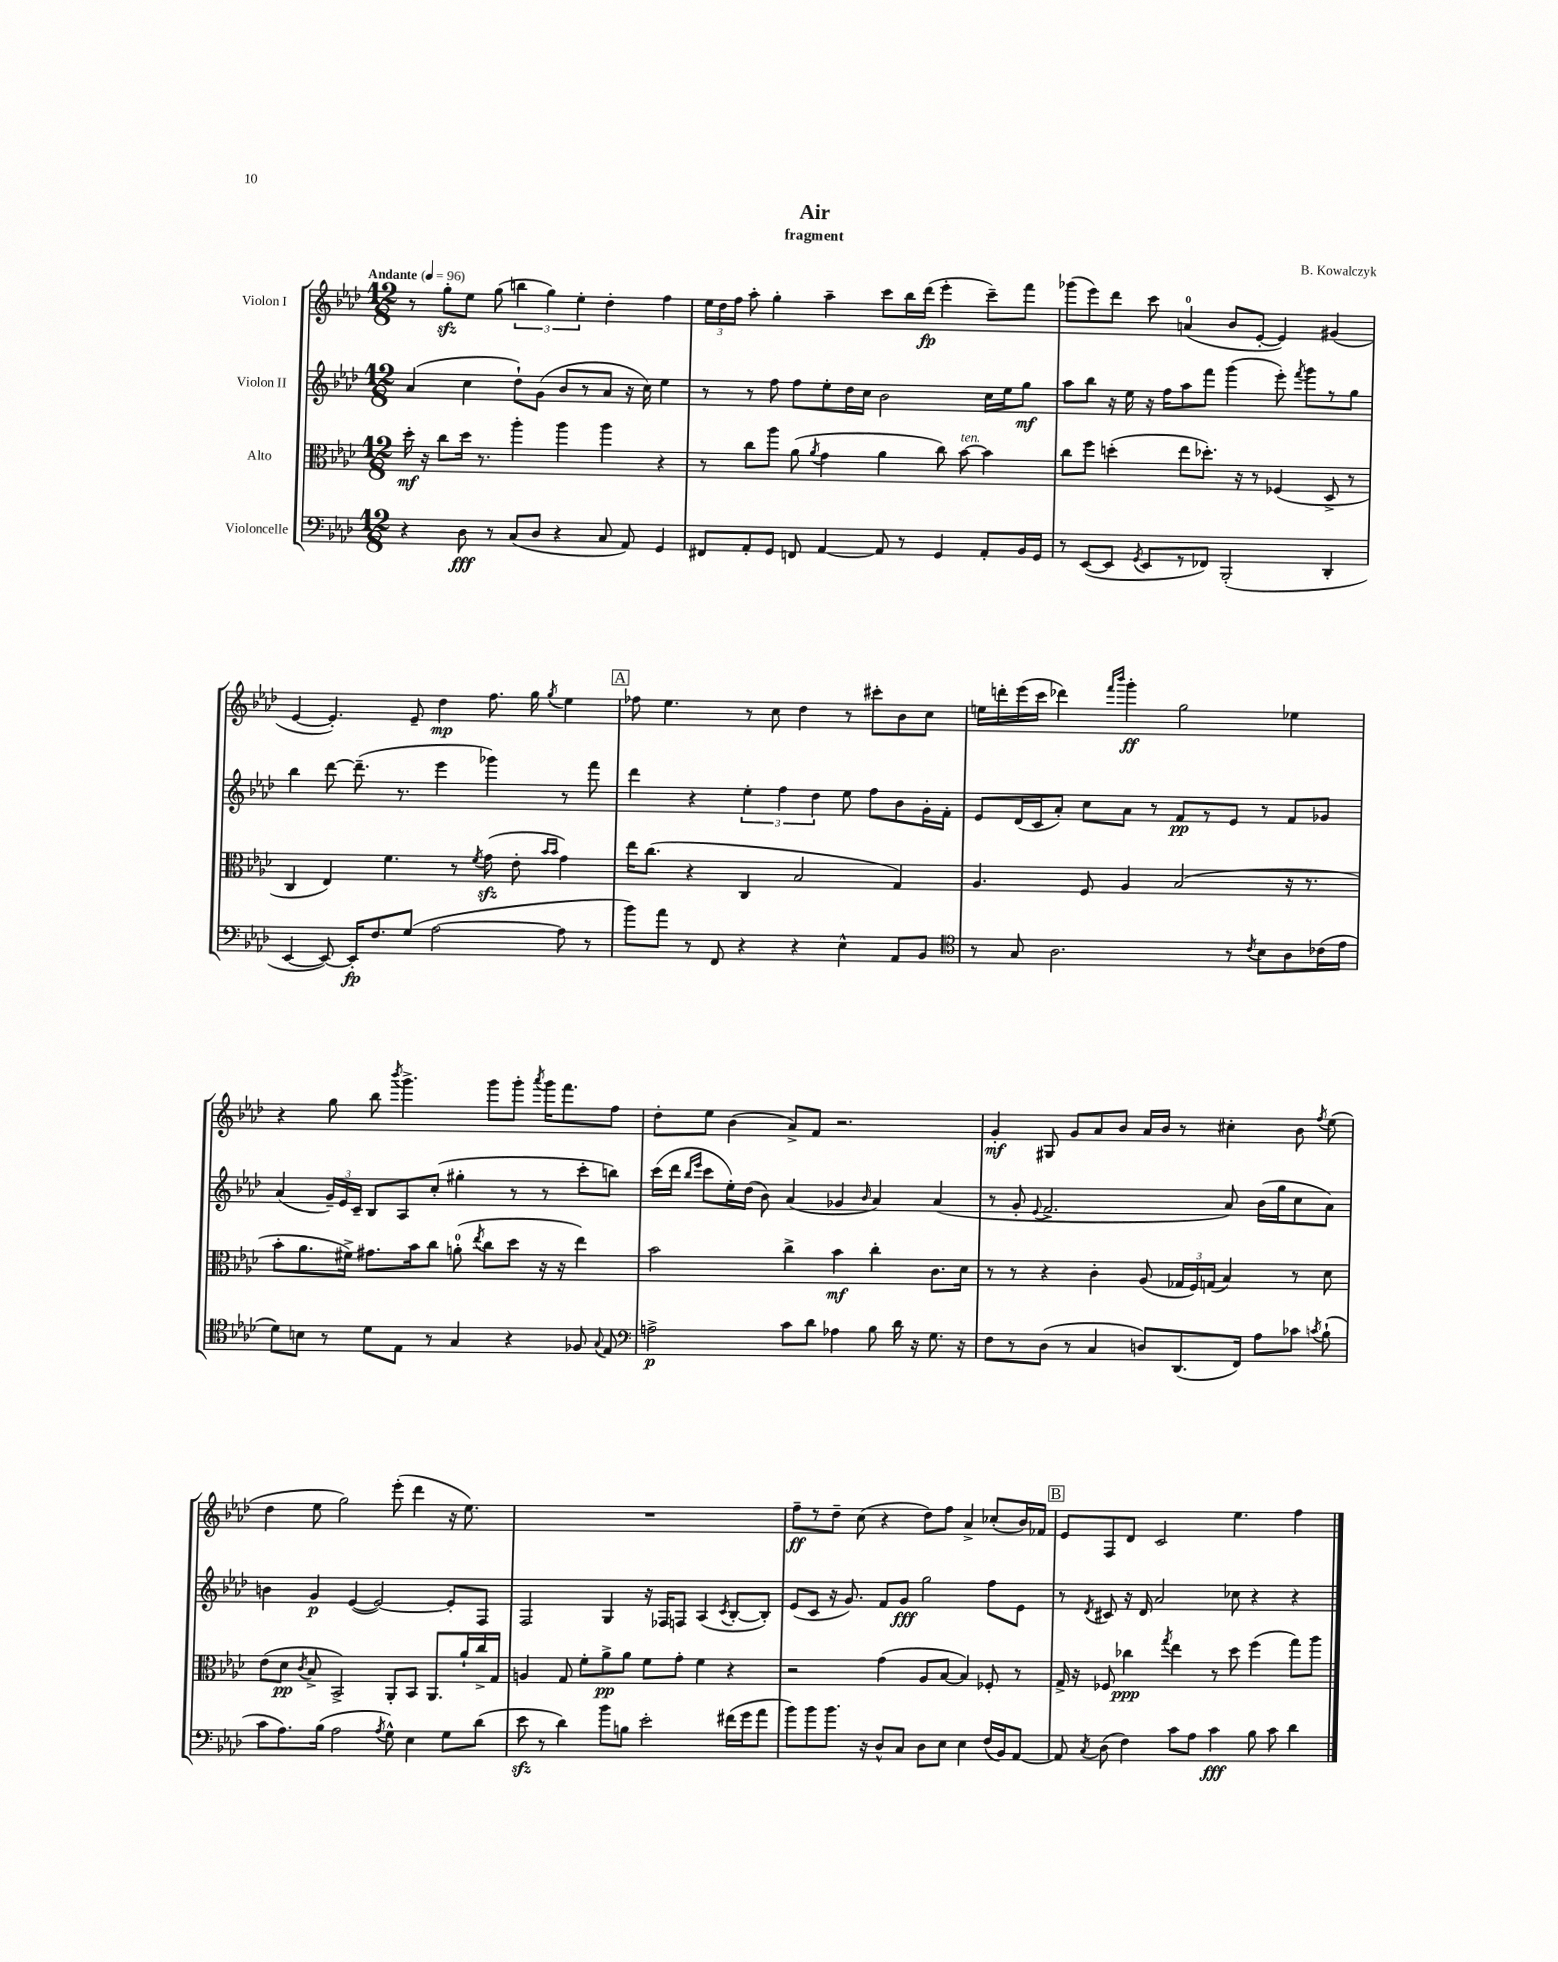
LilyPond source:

\header { title = "Air" composer = "B. Kowalczyk" subtitle = "fragment" }
<<
\new StaffGroup <<
\new Staff = "s0" \with { instrumentName = "Violon I" } {
    \clef treble \key aes \major \numericTimeSignature \time 12/8 \tempo "Andante" 4 = 96
    \autoBeamOff r8 g''8[-.\sfz ees''8] g''8( \tuplet 3/2 { b''4 g''4) ees''4-. } des''4-. f''4 |
    \tuplet 3/2 { ees''16[ des''16 f''16] } aes''8-. g''4-. aes''4-- c'''8[ bes''16 des'''16]\fp( ees'''4-. c'''8[--) f'''8] |
    ges'''8[( ees'''8) des'''8] c'''8 a'4-0( bes'8[ ees'8]~-. ees'4) gis'4( |
    ees'4~ ees'4.-.) ees'8-- des''4\mp f''8. g''16 \acciaccatura { g''8 } ees''4 |
    \mark \markup { \box "A" } fes''8 ees''4. r8 c''8 des''4 r8 cis'''8[-. bes'8 c''8] |
    e''16[ d'''16-. ees'''16( c'''16] des'''4) \grace { f'''16[ bes'''16] } g'''4-.\ff g''2 ees''4 |
    r4 g''8 bes''8 \acciaccatura { bes'''8 } g'''4.-> g'''8[ g'''8]-. \acciaccatura { aes'''8 } g'''16[ f'''8. f''8] |
    des''8[-. ees''8] bes'4( aes'8[->) f'8] r2. |
    g'4-.\mf gis8 g'8[ aes'8 bes'8] aes'16[ bes'16] r8 cis''4-. bes'8 \acciaccatura { f''8 } ees''8( |
    des''4 ees''8 g''2) ees'''8-.( des'''4 r16 ees''8.) |
    R1. |
    f''8[--\ff r8 des''8]-- c''8( r4 des''8[) f''8] aes'4-> ces''8[-.( bes'16) fes'16] |
    \mark \markup { \box "B" } ees'8[ f8 des'8] c'2 ees''4. f''4 \bar "|." |
}
\new Staff = "s1" \with { instrumentName = "Violon II" } {
    \clef treble \key aes \major \numericTimeSignature \time 12/8
    \autoBeamOff aes'4( c''4 des''8[-!) g'8]( bes'8[ r8 aes'8] r16 c''16) ees''4 |
    r8 r8 f''8 f''8[ ees''8-. des''16 c''16] bes'2 c''16[ ees''16 g''8]\mf |
    aes''8[ bes''8] r16 ees''16 r16 f''16[ aes''8 f'''8] g'''4( ees'''8-.) \acciaccatura { f'''8 } g'''8[ r8 g''8] |
    bes''4 des'''8~ des'''8.--( r8. ees'''4 ges'''4) r8 f'''8 |
    \mark \markup { \box "A" } des'''4 r4 \tuplet 3/2 { ees''4-. f''4 des''4 } ees''8 f''8[ bes'8 g'16-. f'16]-. |
    ees'8[ des'16( c'16 aes'8]-.) c''8[ aes'8] r8 f'8[\pp r8 ees'8] r8 f'8[ ges'8] |
    aes'4( \tuplet 3/2 { g'16[--) ees'16 c'16]-- } bes8[ aes8 c''8]-.( gis''4-. r8 r8 c'''8[-. b''8]) |
    c'''16[( des'''16] \grace { bes''16[ ees'''16] } c'''8[ ees''16-.) des''16]( bes'8) aes'4( ges'4 \grace { bes'16 } aes'4) aes'4( |
    r8 g'8-. \appoggiatura { ees'8 } f'2.-> aes'8) bes'16[( g''16 c''8 aes'8]) |
    b'4 g'4\p ees'4~( ees'2~) ees'8[-. f8] |
    f2 g4 r16 fes16[ f8] aes4( \acciaccatura { c'8 } bes8[~-. bes8]-.) |
    ees'8[( c'8] r16 g'8.) f'8[ g'8]\fff g''2 f''8[ ees'8] |
    \mark \markup { \box "B" } r8 \acciaccatura { des'8 } cis'8 r16 des'16 aes'2 ces''8 r4 r4 \bar "|." |
}
\new Staff = "s2" \with { instrumentName = "Alto" } {
    \clef alto \key aes \major \numericTimeSignature \time 12/8
    \autoBeamOff des''16-.\mf r16 c''8[ des''16] r8. aes''4-. aes''4 aes''4 r4 |
    r8 c''8[ aes''8] aes'8( \acciaccatura { aes'8 } g'4 aes'4 c''8) bes'8~^\markup { \italic "ten." } bes'4 |
    c''8[ f''8] d''4-.( ees''8[ des''8.]-.) r16 r8 fes4( des8-> r8 |
    c4 ees4) f'4. r8 \acciaccatura { f'8 } g'8\sfz( ees'8-. \grace { bes'16[ bes'16] } g'4) |
    \mark \markup { \box "A" } ees''16[ c''8.]( r4 c4 bes2 g4) |
    aes4. f8 aes4 bes2( r16 r8. |
    bes'8[-. aes'8. fis'16]->) gis'8.[ bes'16 c''8] a'8-0-.( \acciaccatura { ees''8 } c''8[ des''8] r16 r16 ees''4) |
    bes'2 c''4-> bes'4\mf c''4-. c'8.[ des'16] |
    r8 r8 r4 c'4-. aes8( \tuplet 3/2 { ges16[ f16) g16]( } bes4) r8 des'8 |
    ees'8[( des'8]\pp \acciaccatura { c'8 } bes8-> bes,2->) aes,8[-. bes,8] aes,8.[ aes'16-! c''16-> g16] |
    a4 g8 f'8[-. aes'8->\pp aes'8] f'8[ g'8]-. f'4 r4 |
    r2 g'4( aes8[ bes8]~ bes4) fes8-. r8 |
    \mark \markup { \box "B" } g16-> r16 fes8 ces''4\ppp \acciaccatura { g''8 } ees''4 r8 des''8 f''4( g''8[) aes''8] \bar "|." |
}
\new Staff = "s3" \with { instrumentName = "Violoncelle" } {
    \clef bass \key aes \major \numericTimeSignature \time 12/8
    \autoBeamOff r4 des8\fff r8 c8[( des8] r4 c8 aes,8) g,4 |
    fis,8[ aes,8-. g,8] f,8 aes,4~ aes,8 r8 g,4 aes,8[-. bes,16 g,16] |
    r8 ees,8[~( ees,8] \acciaccatura { g,8 } ees,8[ r8 fes,8]) bes,,2-.( des,4-. |
    ees,4~ ees,8~) ees,16[-.\fp f8. g8]( aes2~ aes8 r8 |
    \mark \markup { \box "A" } bes'8[) aes'8] r8 f,8 r4 r4 ees4-^ aes,8[ bes,8] |
    \clef tenor r8 g8 aes2. r8 \acciaccatura { c'8 } bes8[ aes8 ces'16( ees'16] |
    des'8[) b8] r8 des'8[ ees8] r8 g4 r4 fes8 \appoggiatura { g8 } ees8 |
    \clef bass a2->\p c'8[ des'8] aes4 bes8 des'16 r16 g8. r16 |
    f8[ r8 des8]( r8 c4 d8[) des,8.( f,16]) aes8[ ces'8] \acciaccatura { c'8 } bes8-!( |
    c'8[ aes8.) bes16]( aes2 \acciaccatura { aes8 } g8-^) ees4 g8[ des'8]( |
    ees'8\sfz r8 des'4) bes'8[ b8] ees'2-. fis'16[( g'16 aes'8] |
    bes'8[) bes'8 bes'8.] r16 des8[-^ c8] des8[ ees8] ees4 f16[( bes,16) aes,8]~ |
    \mark \markup { \box "B" } aes,8 \acciaccatura { c8 } des8( f4) c'8[ aes8] c'4\fff bes8 c'8 des'4 \bar "|." |
}
>>
>>
\layout { \context { \Score \remove "Bar_number_engraver" } }
